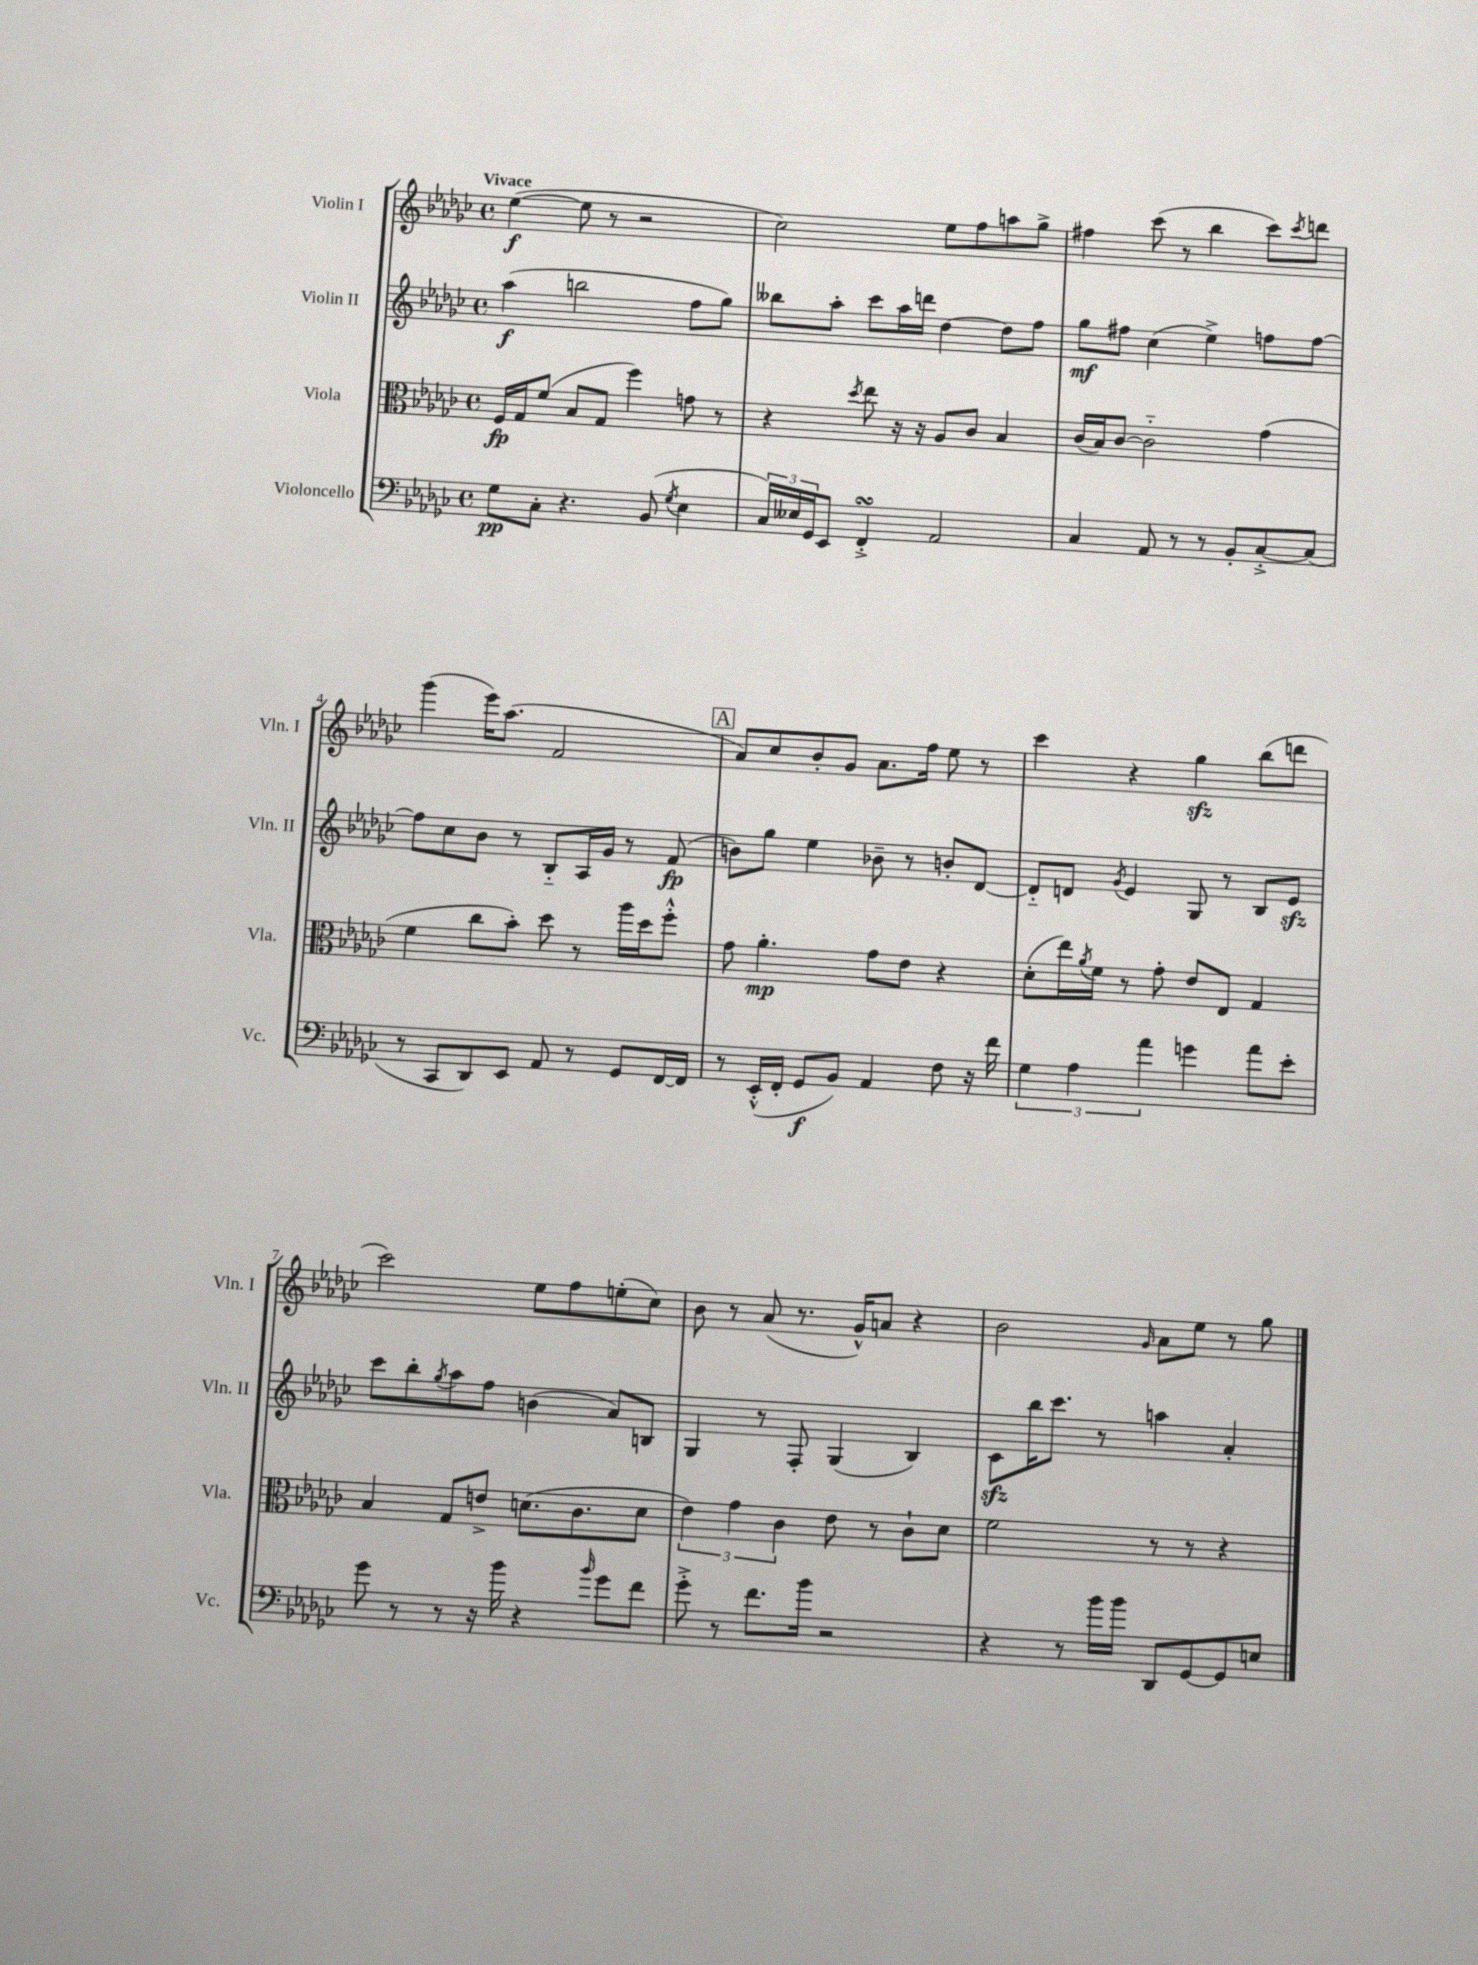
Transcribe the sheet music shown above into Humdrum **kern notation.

**kern	**kern	**kern	**kern
*staff4	*staff3	*staff2	*staff1
*clefF4	*clefC3	*clefG2	*clefG2
*k[b-e-a-d-g-c-]	*k[b-e-a-d-g-c-]	*k[b-e-a-d-g-c-]	*k[b-e-a-d-g-c-]
*M4/4	*M4/4	*M4/4	*M4/4
*met(c)	*met(c)	*met(c)	*met(c)
8G-	16F	(4aa-	([4ee-
.	16G-	.	.
8C-'	(8f	.	.
4.r	8B-	2bb	8ee-]
.	8G-	.	8r
.	4ff)	.	2r
(8BB-	.	.	.
8qG-	.	.	.
4E-	8g	8ff	.
.	8r	8gg-)	.
=	=	=	=
24C-)	4r	8bb--	2cc-)
24E--	.	.	.
24GG-	.	.	.
8EE-	.	8aa-'	.
.	8qdd-	.	.
4FF'^	8ee-	8ccc-	.
.	16r	16aa-	.
.	16r	16ddd	.
2AA-	8A-	[4dd-	8ee-
.	8c-	.	8ff
.	4B-	8dd-]	8aa
.	.	8ff	8gg-^
=	=	=	=
4C-	(16c-	8gg-	4ff#
.	16B-)	.	.
.	[8c-	8ff#	.
8AA-	2c-'~]	(4cc-	(8ccc-
8r	.	.	8r
8r	.	4ee-^)	4bb-
8BB-'	.	.	.
[8C-'^	(4g-	8ff	8ccc-)
.	.	.	8qccc-
(8C-]	.	[8ff	8ddd
=	=	=	=
8r	4f	8ff]	(4ggg-
8CC-	.	8cc-	.
8DD-)	8cc-	8b-	16eee-)
.	.	.	(8.aa-
8EE-	8b-')	8r	.
8AA-	8dd-	8B-'~	2f
8r	8r	16A-	.
.	.	16g-	.
8GG-	16aa-	8r	.
.	16dd-	.	.
[16FF	8ff'^^	(8f	.
16FF]	.	.	.
=	=	=	=
8r	8g-	8b)	8a-)
(16EE-'^^	4.a-'	8gg-	8cc-
16FF'	.	.	.
8GG-	.	4ee-	8b-'
8BB-)	.	.	8g-
4AA-	8g-	8b-~	8.a-
.	8e-	8r	.
.	.	.	16ff
8F	4r	8b'	8ee-
16r	.	[8d-	8r
16f	.	.	.
=	=	=	=
6G-	(8d-'	8d-'~]	4ccc-
.	16ee-)	8d	.
6A-	.	.	.
.	8qa-	.	.
.	16f	.	.
.	.	8qg-	.
.	8r	4e-	4r
6a-	.	.	.
.	8g-'	.	.
4g	8e-	8G-	4gg-
.	8E-	8r	.
8a-	4G-	8B-	(8bb-
8e-'	.	8e-	8ddd
=	=	=	=
8g-	4B-	8ccc-	2ccc-)
8r	.	8bb-'	.
.	.	8qgg-	.
8r	8G-	8aa-	.
16r	8e^	8ff	.
16b-	.	.	.
4r	(8.d	(4b	8ee-
.	.	.	8ff
.	8.c-	.	.
16qqb-	.	.	.
8g-	.	8a-)	(8ee'
8f	8d	8B	8cc-)
=	=	=	=
8g-'^	6e-)	4G-	8b-
8r	.	.	8r
.	6g-	.	.
8.f	.	8r	(8a-
.	6c-	.	.
.	.	8F'	8.r
16b-	.	.	.
2r	8e-	(4G-	.
.	.	.	16g-^^)
.	8r	.	8a
.	8c-`	4B-)	4r
.	8d-	.	.
=	=	=	=
4r	2f	8c-	2b-
.	.	16bb-	.
.	.	8.ccc-	.
8r	.	.	.
16b-	.	8r	.
16b-	.	.	.
.	.	.	16qqg-
8DD-	8r	4aa	8a-
[8GG-	8r	.	8ee-
8GG-]	4r	4a-'	8r
8E	.	.	8gg-
==	==	==	==
*-	*-	*-	*-
